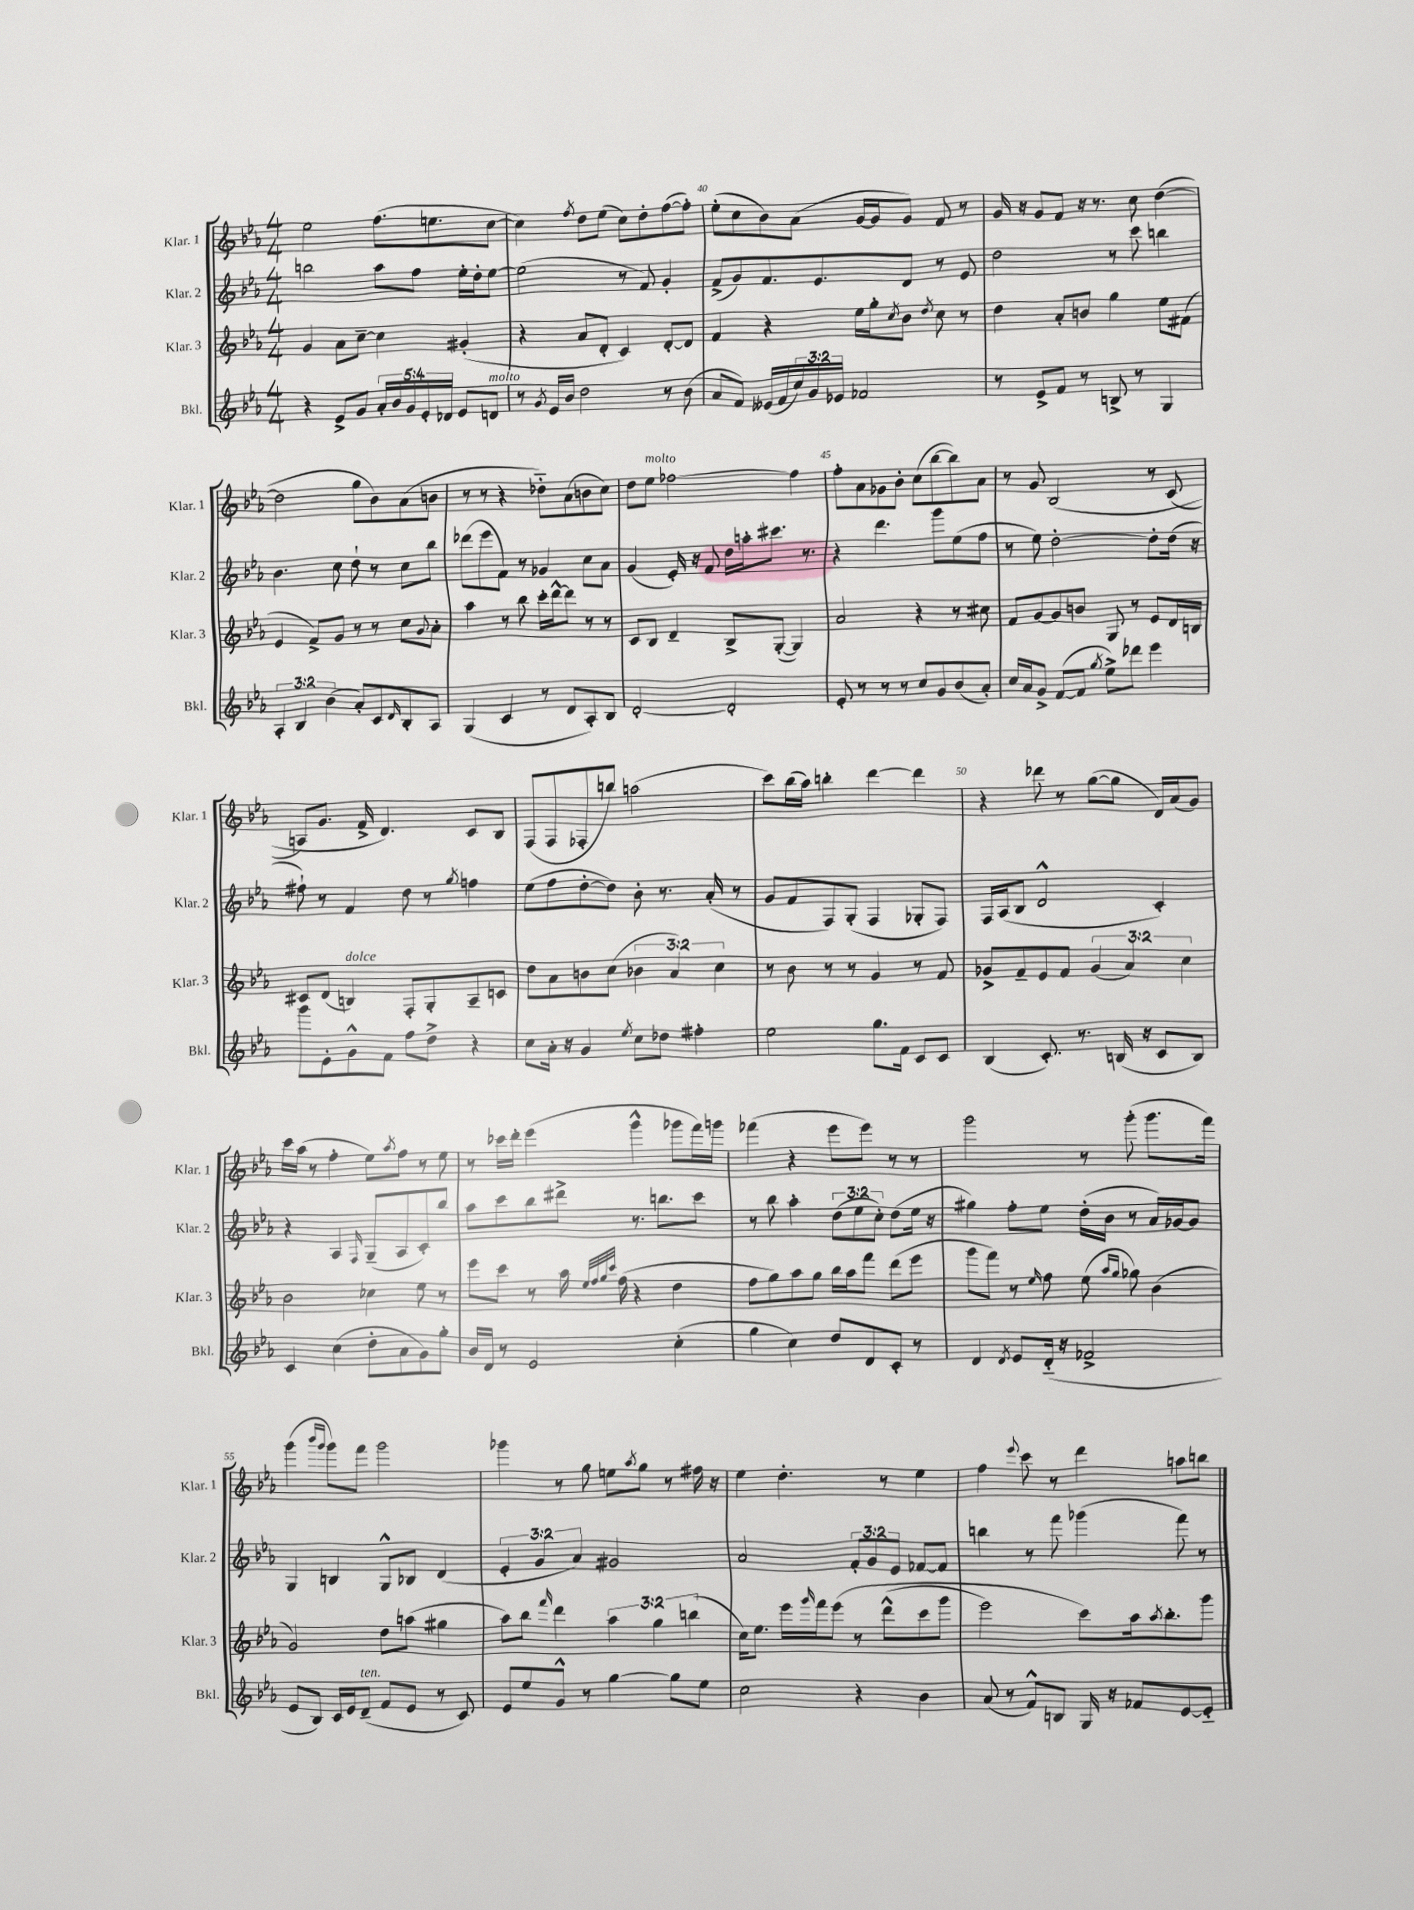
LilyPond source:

<<
\new StaffGroup <<
\new Staff = "s0" \with { instrumentName = "Klar. 1" shortInstrumentName = "Klar. 1" } {
    \clef treble \key ees \major \numericTimeSignature \time 4/4
    ees''2 f''8.( e''8. c''8~ |
    c''4) \acciaccatura { f''8 } d''8 ees''8( c''8) d''8-. f''8~( f''8-.) |
    ees''8-.( c''8 bes'8) aes'8( g'16~ g'16 g'8) f'8 r8 |
    g'16 r16 g'8 f'8 r16 r8. c''8 d''4~( |
    d''2 g''8 bes'8) aes'8( b'8 |
    r8 r8 r4 des''8-_) aes'8( b'8 c''8) |
    d''8 ees''8^\markup { \italic "molto" } fes''2~ fes''4 |
    f''8-. aes'8 ges'8 bes'8-. c''8( bes''8~ bes''8) aes'8 |
    r8 g'8 bes2\( r8 c'8( |
    a8) g'8. f'16-> d'4.\) c'8 bes8 |
    f8( f8 fes8-. b''8) a''2( |
    c'''8) bes''16( aes''16) b''4-. d'''4~ d'''4 |
    r4 des'''8 r8 g''8~( g''8 d'16) aes'16( g'8) |
    c'''16 aes''16( r8 f''4-. ees''8) \acciaccatura { aes''8 } f''8 r8 ees''8 |
    r8 ces'''16 d'''16-. ees'''4( g'''4-^ ges'''8 f'''16) g'''16 |
    fes'''4( r4 ees'''8 ees'''8) r8 r8 |
    g'''2 r8 g'''8-.( g'''8. f'''16) |
    g'''4( \grace { bes'''16 g'''16 } g'''8) f'''8 g'''2 |
    ges'''4 r8 g''8 e''8 \acciaccatura { aes''8 } g''8 r8 fis''16 r16 |
    ees''4 d''4.-. r8 ees''4 |
    f''4 \appoggiatura { ees'''8 } c'''8 r8 d'''4 a''8 b''8 \bar "|." |
}
\new Staff = "s1" \with { instrumentName = "Klar. 2" shortInstrumentName = "Klar. 2" } {
    \clef treble \key ees \major \numericTimeSignature \time 4/4 \override Staff.TupletNumber.text = #tuplet-number::calc-fraction-text
    b''2 aes''8 f''8 ees''16-. d''16-. ees''8~ |
    ees''2( r8 f'8) g'4-. |
    f'8->( g'8) f'8. ees'8. d'8 r8 ees'8 |
    d''2 r8 c'''8 b''4 |
    bes'4. c''8 d''8-! r8 c''8 bes''8 |
    des'''8( ees'''8 f'8) r8 ges'4 c''8 aes'8 |
    g'4( ees'16-.) r16 f'8 d''16 a''16-. cis'''8. r8. |
    r4 d'''4. g'''8 ees''8( f''8 |
    r8 ees''8) d''2~-. d''8-. d''16( r16 |
    fis''8-!) r8 f'4 d''8 r8 \acciaccatura { g''8 } f''4 |
    ees''8( f''8 d''8~-. d''8) bes'8-. r8. aes'16-.( r8 |
    g'8 f'8 f8) g8-.( f4 ges8-. f8) |
    f16 aes16( bes8 d'2-^ c'4-.) |
    r4 aes4 \grace { f16 } g8--( aes8 c'8-.) bes''8 |
    aes''8 c'''8 bes''8 dis'''8-> r8. b''8. c'''8 |
    r8 bes''8 aes''4-. \tuplet 3/2 { d''8( ees''8 c''8-.) } d''8( ees''16 r16 |
    gis''4) f''8-. ees''8 d''16-.( bes'16 r8 aes'16) ges'16~ ges'8 |
    g4 b4 g8-^ bes8 d'4( |
    \tuplet 3/2 { ees'4-. g'4 aes'4) } gis'2 |
    aes'2 \tuplet 3/2 { f'8-. g'8 ees'8 } fes'8~ fes'8 |
    b''4 r8 f'''8 ges'''4( f'''8) r8 \bar "|." |
}
\new Staff = "s2" \with { instrumentName = "Klar. 3" shortInstrumentName = "Klar. 3" } {
    \clef treble \key ees \major \numericTimeSignature \time 4/4 \override Staff.TupletNumber.text = #tuplet-number::calc-fraction-text
    g'4 aes'8 c''8~-- c''4 gis'4-.( |
    r4 aes'8 d'8-. c'4) d'8~-. d'8 |
    f'4 r4 ees''16 g''16-. \acciaccatura { c''8 } bes'8 \acciaccatura { d''8 } c''8 r8 |
    d''4 aes'8-. b'8 g''4 ees''8 fis'8( |
    ees'4 f'8->) g'8 r8 r8 c''8 \appoggiatura { g'8 } aes'8-. |
    aes''4 r8 bes''8 c'''16-. d'''16~-^ d'''8 r8 r8 |
    c'8 bes8 d'4-- bes8-> g8~-.( g4) |
    aes'2 r4 r8 cis''8 |
    f'8 g'8~ g'8 b'8 g8 r8 ees'8 d'16 b16 |
    cis'8 d'8( b4^\markup { \italic "dolce" }) f8-. g8-. aes8-- c'8 |
    d''8 aes'8 b'8 c''8( \tuplet 3/2 { bes'4 aes'4) c''4 } |
    r8 bes'8 r8 r8 g'4 r8 f'8 |
    ges'8-> f'8-- ees'8 f'8 \tuplet 3/2 { ges'4( aes'4) c''4 } |
    bes'2 ces''4 ees''8 r8 |
    ees'''8 c'''8 r8 aes''16 \grace { ees''32 f''32 g''32 c'''32 } f''16( r4 d''4 |
    f''8 g''8) aes''8 g''8 bes''16 aes''16 f'''8 d'''8( ees'''8 |
    g'''8 f'''8) r8 \grace { ees''16 } f''8 ees''8( \grace { aes''16 g''16 } ges''8) bes'4( |
    g'2) d''8 a''8( gis''4 |
    aes''8) bes''8 \grace { f'''16 } d'''4 \tuplet 3/2 { aes''4 g''4 b''4( } |
    c''16) ees''8. ees'''16 \grace { g'''16 } f'''16 ees'''8\( r8 d'''8-^( c'''8 g'''8 |
    ees'''2) c'''8\) aes''16 \acciaccatura { aes''8 } bes''8.-. g'''8 \bar "|." |
}
\new Staff = "s3" \with { instrumentName = "Bkl." shortInstrumentName = "Bkl." } {
    \clef treble \key ees \major \numericTimeSignature \time 4/4 \override Staff.TupletNumber.text = #tuplet-number::calc-fraction-text
    r4 ees'8-> g'8 \tuplet 5/4 { aes'16-. bes'16 g'16 ees'16-. des'16 } ees'8 d'8^\markup { \italic "molto" } |
    r8 \acciaccatura { g'8 } ees'16 bes'16 d''2 r8 bes'8( |
    aes'8 f'8) eeses'16( f'16 \tuplet 3/2 { c''16) g'16 ees'16 } fes'2 |
    r8 ees'8-> f'8 r8 b8-> r8 g4 |
    \tuplet 3/2 { aes4-. bes4 bes'4( } aes'8-.) c'8 \grace { d'16 } bes8-. aes8 |
    g4( c'4 r8 d'8 aes8-.) bes8 |
    d'2~-. d'2-. |
    ees'8-. r8 r8 r8 c''8 g'8 bes'8( aes'8-.) |
    c''16 aes'16 g'8-> f'8~( f'8 \acciaccatura { g''8 } ees''8->) des'''8 ees'''4 |
    g'''8 ees'8-. g'8-^ f'8 f''8 d''8-> r4 |
    c''8 aes'16-. r16 g'4 \acciaccatura { ees''8 } c''8 des''8 fis''4-. |
    ees''2 g''8. f'16 c'8 c'8 |
    bes4( c'8.-.) r8. b16( r16 c'8 b8) |
    c'4 c''4( d''8-. aes'8 g'8) g''8-. |
    bes'16 d'16 r8 ees'2 c''4-.( |
    g''4 c''4) d''8 d'8 c'8-. r8 |
    d'4 \acciaccatura { d'8 } ees'8 d'16-_( r16 fes'2-> |
    ees'8 bes8) c'16 ees'16 d'8--^\markup { \italic "ten." }( f'8 ees'8 r8 c'8) |
    ees'8 ees''8 g'8-^ r8 g''4~ g''8 ees''8 |
    c''2 r4 bes'4 |
    aes'8( r8 f'8-^) b8 g16 r16 fes'8 ees'8~ ees'8-_ \bar "|." |
}
>>
>>
\layout { \context { \Score currentBarNumber = #38 \override BarNumber.break-visibility = ##(#f #t #t) barNumberVisibility = #(every-nth-bar-number-visible 5) } }
